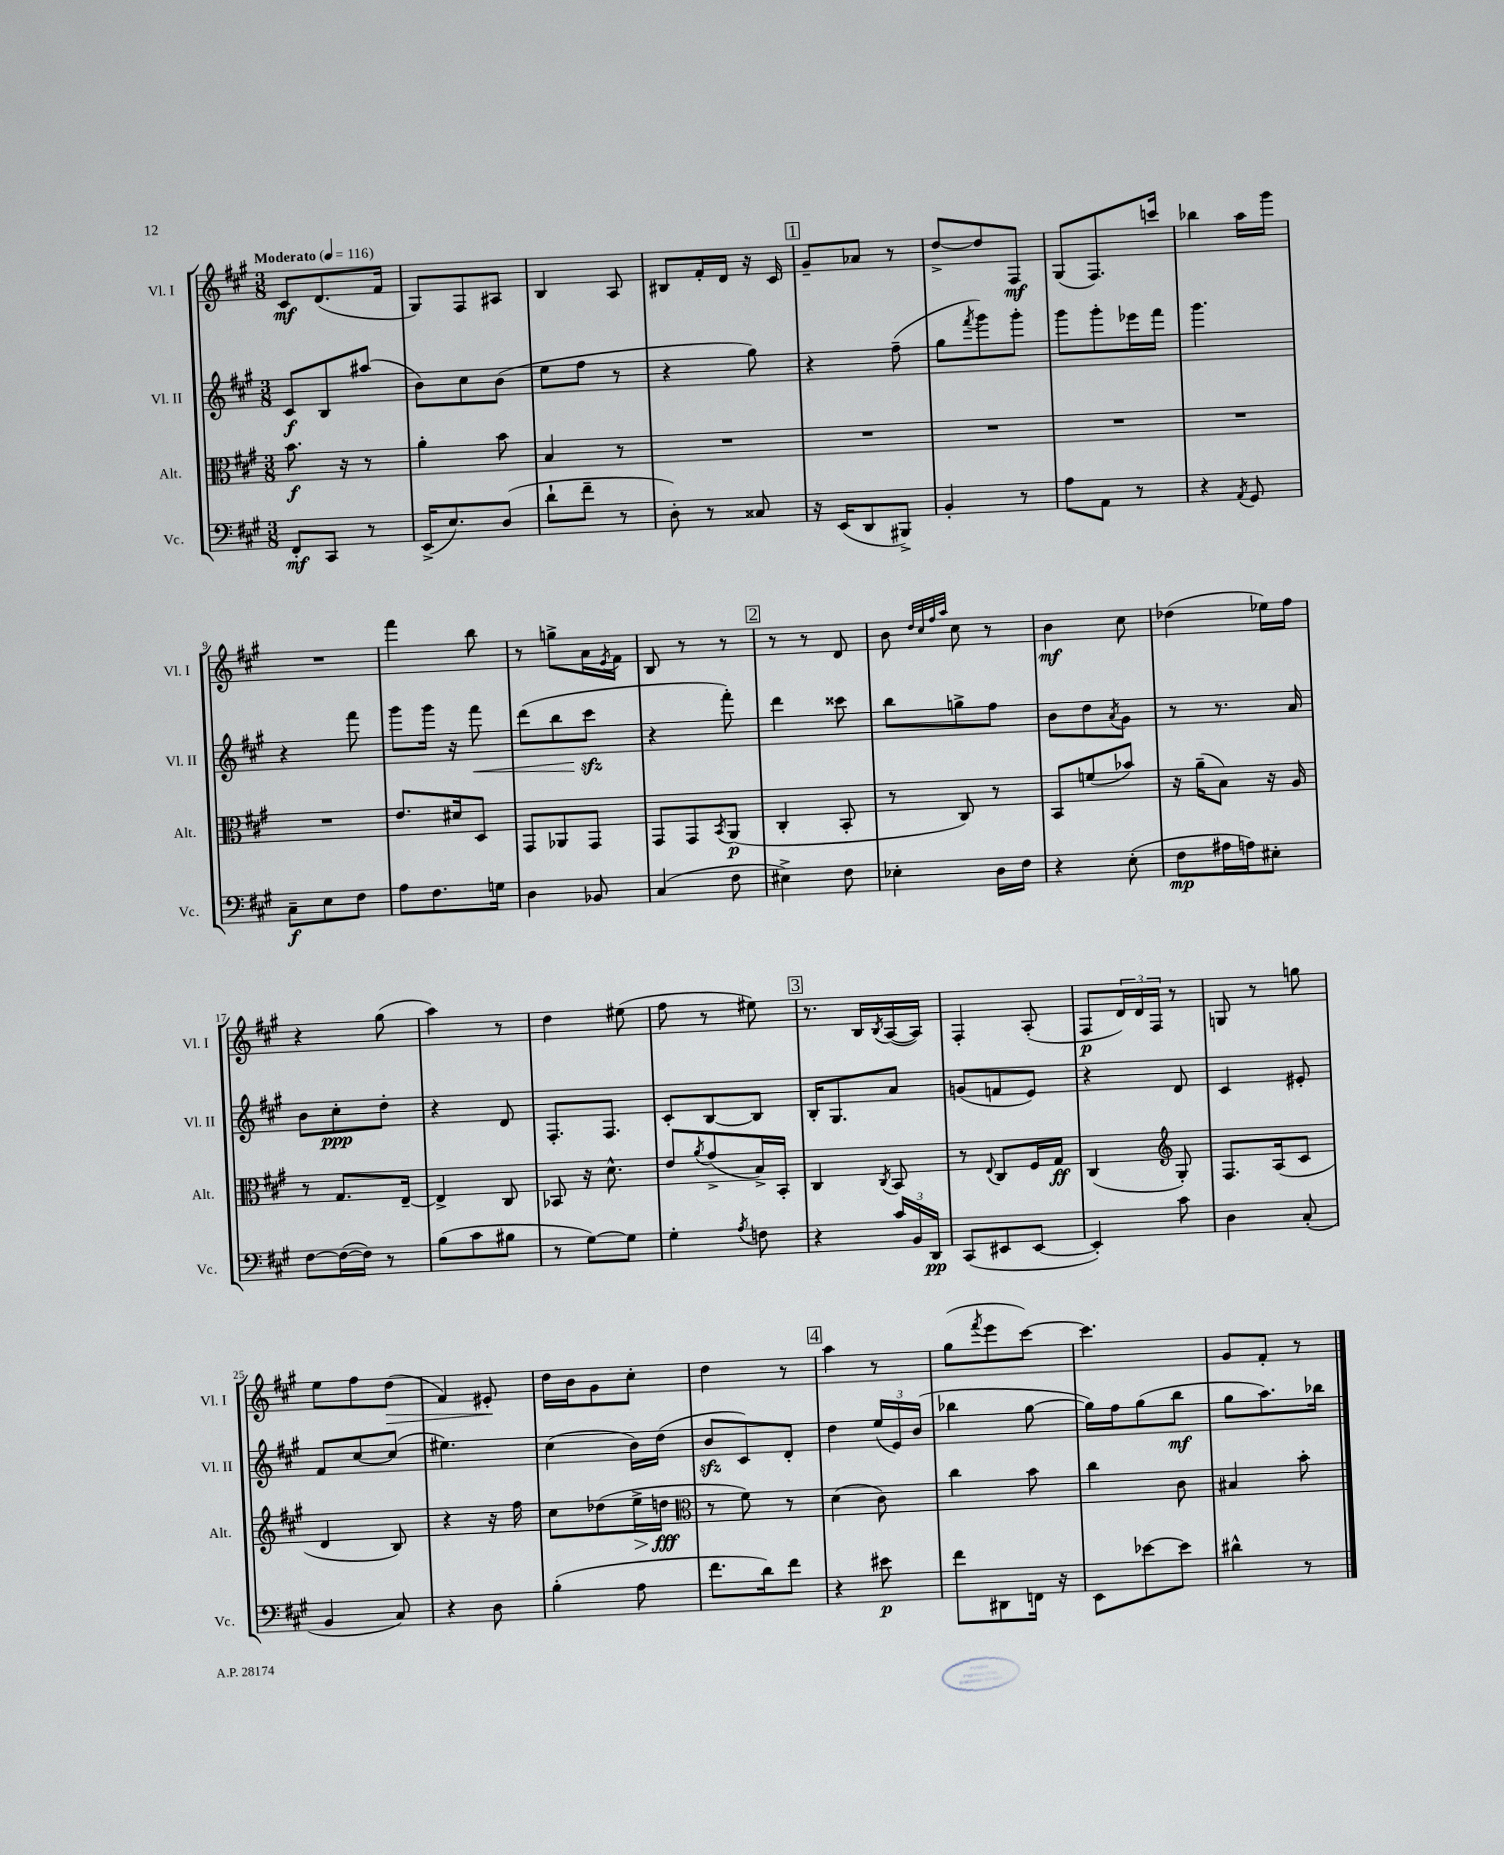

**kern	**dynam	**kern	**dynam	**kern	**dynam	**kern	**dynam
*part4	*part4	*part3	*part3	*part2	*part2	*part1	*part1
*staff4	*staff4	*staff3	*staff3	*staff2	*staff2	*staff1	*staff1
*I"Vc.	*	*I"Alt.	*	*I"Vl. II	*	*I"Vl. I	*
*I'Vc.	*	*I'Alt.	*	*I'Vl. II	*	*I'Vl. I	*
*clefF4	*	*clefC3	*	*clefG2	*	*clefG2	*
*k[f#c#g#]	*	*k[f#c#g#]	*	*k[f#c#g#]	*	*k[f#c#g#]	*
*M3/8	*	*M3/8	*	*M3/8	*	*M3/8	*
*MM116	*	*MM116	*	*MM116	*	*MM116	*
=1	=1	=1	=1	=1	=1	=1	=1
!	!	!	!	!	!	!LO:TX:a:B:t=Moderato	!
8FF#'/L	mf	8.b\	f	8c#/L	f	8c#/L	mf
8CC#/J	.	.	.	8B/	.	(8.d/	.
.	.	16r	.	.	.	.	.
8r	.	8r	.	(8aa#X/J	.	.	.
.	.	.	.	.	.	16f#/Jk	.
=2	=2	=2	=2	=2	=2	=2	=2
(16EE^/KL	.	4a'\	.	8b\L)	.	8G#/L)	.
8.E/)	.	.	.	.	.	.	.
.	.	.	.	8cc#\	.	8F#/	.
(8D/J	.	8b\	.	(8b\J	.	8A#X/J	.
=3	=3	=3	=3	=3	=3	=3	=3
8d`\L	.	4B/	.	8ee\L	.	4B/	.
8f#~\J	.	.	.	8ff#\J	.	.	.
8r	.	8r	.	8r	.	8A/	.
=4	=4	=4	=4	=4	=4	=4	=4
8D'\)	.	4.r	.	4r	.	8B#X/L	.
8r	.	.	.	.	.	16f#'/L	.
.	.	.	.	.	.	16d/JJ	.
8C##X/	.	.	.	8gg#\)	.	16r	.
.	.	.	.	.	.	16c#/	.
!!LO:REH:place=s1:t=1
=5	=5	=5	=5	=5	=5	=5	=5
16r	.	4.r	.	4r	.	8g#~/L	.
(16EE/KL	.	.	.	.	.	.	.
8DD/	.	.	.	.	.	8a-X/J	.
8BBB#X^/J)	.	.	.	(8ff#~\	.	8r	.
=6	=6	=6	=6	=6	=6	=6	=6
4BB'/	.	4.r	.	8gg#\L	.	[8dd^/L	.
.	.	.	.	8qfff#/	.	.	.
.	.	.	.	8ggg#\)	.	8dd/]	.
8r	.	.	.	8ggg#'\J	.	8F#/J	mf
=7	=7	=7	=7	=7	=7	=7	=7
8A\L	.	4.r	.	8ggg#\L	.	(8G#/L	.
8AA\J	.	.	.	8ggg#'\	.	8.F#/)	.
8r	.	.	.	16eee-X\L	.	.	.
.	.	.	.	16fff#\JJ	.	16cccn/Jk	.
=8	=8	=8	=8	=8	=8	=8	=8
4r	.	4.r	.	4.ggg#\	.	4bb-X\	.
8qAA/	.	.	.	.	.	.	.
8GG#/	.	.	.	.	.	16aa\LL	.
.	.	.	.	.	.	16ggg#\JJ	.
!!LO:LB:g=z
=9	=9	=9	=9	=9	=9	=9	=9
8C#~\L	f	4.r	.	4r	.	4.r	.
8E\	.	.	.	.	.	.	.
8F#\J	.	.	.	8fff#\	.	.	.
=10	=10	=10	=10	=10	=10	=10	=10
8A\L	.	8.e/L	.	8ggg#\L	.	4fff#\	.
8.F#\	.	.	.	16ggg#\Jk	.	.	.
.	.	16d#X/k	.	16r	.	.	.
!	!	!	!	!	!LO:HP:b	!	!
.	.	8D/J	.	8fff#\	<	8bb\	.
16Gn\Jk	.	.	.	.	.	.	.
=11	=11	=11	=11	=11	=11	=11	=11
4D\	.	8GG#/L	.	(8ddd\L	.	8r	.
.	.	8AA-X/	.	8bb\	.	8ggn^\L	.
8BB-X/	.	8GG#/J	.	8ccc#zz\J	.	16a\L	.
.	.	.	.	.	.	8qe/	.
.	.	.	.	.	.	16f#\JJ	.
.	.	.	.	.	[	.	.
=12	=12	=12	=12	=12	=12	=12	=12
(4C#/	.	8GG#/L	.	4r	.	8B/	.
.	.	8GG#/	.	.	.	8r	.
.	.	8qBB/	.	.	.	.	.
8F#\	.	(8AA/J	p	8fff#'\)	.	8r	.
!!LO:REH:place=s1:t=2
=13	=13	=13	=13	=13	=13	=13	=13
4E#X^\)	.	4C#'/	.	4ddd\	.	8r	.
.	.	.	.	.	.	8r	.
8F#\	.	8BB'/	.	8ccc##X\	.	8d/	.
=14	=14	=14	=14	=14	=14	=14	=14
4E-X'\	.	8r	.	8bb\L	.	8b\	.
.	.	.	.	.	.	32qqdd/LLL	.
.	.	.	.	.	.	32qqcc#/	.
.	.	.	.	.	.	32qqff#/	.
.	.	.	.	.	.	32qqaa/JJJ	.
.	.	8C#/)	.	8ggn^\	.	8cc#\	.
16D\LL	.	8r	.	8ff#\J	.	8r	.
16F#\JJ	.	.	.	.	.	.	.
=15	=15	=15	=15	=15	=15	=15	=15
4r	.	8BB/L	.	8b\L	.	4b\	mf
.	.	(8fn/	.	8dd\	.	.	.
.	.	.	.	8qa/	.	.	.
(8E'\	.	8b-X/J)	.	8g#\J	.	8cc#\	.
=16	=16	=16	=16	=16	=16	=16	=16
8F#\L	mp	16r	.	8r	.	(4dd-X\	.
.	.	(16a~\KL	.	.	.	.	.
16A#X\L	.	8B\J)	.	8.r	.	.	.
16An\J)	.	.	.	.	.	.	.
8E#X'\J	.	16r	.	.	.	16ee-X\LL)	.
.	.	16A/	.	16a/	.	16ff#\JJ	.
!!LO:LB:g=z
=17	=17	=17	=17	=17	=17	=17	=17
[8F#\L	.	8r	.	8b\L	.	4r	.
(16F#\L_	.	8.G#/L	.	8cc#'\	ppp	.	.
16F#\JJ])	.	.	.	.	.	.	.
8r	.	.	.	8dd'\J	.	(8gg#\	.
.	.	[16E~/Jk	.	.	.	.	.
=18	=18	=18	=18	=18	=18	=18	=18
(8B\L	.	4E^/]	.	4r	.	4aa\)	.
8c#\	.	.	.	.	.	.	.
8B#X\J	.	8C#/	.	8d/	.	8r	.
=19	=19	=19	=19	=19	=19	=19	=19
8r	.	8BB-X/	.	8.F#'/L	.	4dd\	.
[8G#\L)	.	16r	.	.	.	.	.
.	.	8.d^^\	.	8.F#/J	.	.	.
8G#\J]	.	.	.	.	.	(8ee#X\	.
=20	=20	=20	=20	=20	=20	=20	=20
4G#'\	.	8e/L	.	8c#'/L	.	8ff#\	.
.	.	8qa/	.	.	.	.	.
.	.	(8g#^/	.	[8B/	.	8r	.
8qA/	.	.	.	.	.	.	.
8Fn\	.	16B^/L)	.	8B/J]	.	8ee#X\)	.
.	.	16BB'/JJ	.	.	.	.	.
!!LO:REH:place=s1:t=3
=21	=21	=21	=21	=21	=21	=21	=21
4r	.	4C#/	.	16B'/KL	.	8.r	.
.	.	.	.	8.G#/	.	.	.
.	.	.	.	.	.	16B/LL	.
.	.	8qC#/	.	.	.	8qB/	.
24c#/LL	.	8BB/	.	8a/J	.	([16A/	.
24BB/	.	.	.	.	.	.	.
.	.	.	.	.	.	16A/JJ])	.
24DD/JJ	pp	.	.	.	.	.	.
=22	=22	=22	=22	=22	=22	=22	=22
(8CC#/L	.	8r	.	(8gn/L	.	4F#'/	.
.	.	8qqE/	.	.	.	.	.
8EE#X/	.	8C#/L	.	8fn/	.	.	.
[8EE#/J	.	16F#/L	.	8e/J)	.	(8A'/	.
.	.	16G#/JJ	ff	.	.	.	.
=23	=23	=23	=23	=23	=23	=23	=23
4EE#'/])	.	(4C#/	.	4r	.	8F#/L	p
.	.	.	.	.	.	24d/L)	.
.	.	.	.	.	.	24d/	.
.	.	.	.	.	.	24F#/JJ	.
*	*	*clefG2	*	*	*	*	*
8c#\	.	8G#'/)	.	8d/	.	8r	.
=24	=24	=24	=24	=24	=24	=24	=24
4D\	.	8.F#/L	.	4c#/	.	8Gn/	.
.	.	.	.	.	.	8r	.
.	.	(16A/k	.	.	.	.	.
(8C#'/	.	8c#/J	.	8e#X'/	.	8ggn\	.
!!LO:LB:g=z
=25	=25	=25	=25	=25	=25	=25	=25
4BB/	.	4d/	.	8f#/L	.	8ee\L	.
.	.	.	.	[8cc#/	.	8ff#\	.
!	!	!	!	!	!	!	!LO:HP:b
8C#/)	.	8B/)	.	(8cc#/J]	.	(8dd\J	>
=26	=26	=26	=26	=26	=26	=26	=26
4r	.	4r	.	4.ee#X\)	.	4f#/)	.
8D\	.	16r	.	.	.	8e#X'/	.
.	.	16ff#\	.	.	.	.	.
.	.	.	.	.	.	.	]
=27	=27	=27	=27	=27	=27	=27	=27
(4B'\	.	8cc#\L	.	(4cc#\	.	16dd\LL	.
.	.	.	.	.	.	16b\J	.
.	.	(8dd-X\	.	.	.	8g#\	.
!	!	!	!LO:HP:b	!	!	!	!
8A\	.	16ee^\L	>	16b\LL)	.	8cc#'\J	.
.	.	16ddn\JJ	fff	(16dd\JJ	.	.	.
.	.	.	]	.	.	.	.
=28	=28	=28	=28	=28	=28	=28	=28
*	*	*clefC3	*	*	*	*	*
8.f#\L	.	8r	.	8bzz/L	.	4dd\	.
.	.	8f#\)	.	8c#/)	.	.	.
16d\k)	.	.	.	.	.	.	.
8f#\J	.	8r	.	8d'/J	.	8r	.
!!LO:REH:place=s1:t=4
=29	=29	=29	=29	=29	=29	=29	=29
4r	.	(4d\	.	4dd\	.	4aa\	.
8e#X\	p	8c#\)	.	(24ee/LL	.	8r	.
.	.	.	.	24e/)	.	.	.
.	.	.	.	(24b/JJ	.	.	.
=30	=30	=30	=30	=30	=30	=30	=30
8f#\L	.	4cc#\	.	4bb-X\	.	(8gg#\L	.
.	.	.	.	.	.	8qfff#/	.
8DD#X\	.	.	.	.	.	8eee\	.
16FFn\Jk	.	8b\	.	[8gg#\	.	[8ccc#\J)	.
16r	.	.	.	.	.	.	.
=31	=31	=31	=31	=31	=31	=31	=31
8EE\L	.	4cc#\	.	16gg#\LL])	.	4.ccc#\]	.
.	.	.	.	16ff#\J	.	.	.
[8e-X\	.	.	.	(8gg#\	.	.	.
8e-\J]	.	8c#\	.	8bb\J	mf	.	.
=32	=32	=32	=32	=32	=32	=32	=32
4d#X^^\	.	4B#X/	.	8gg#\L	.	8g#/L	.
.	.	.	.	8.aa\)	.	8f#'/J	.
8r	.	8b'\	.	.	.	8r	.
.	.	.	.	16bb-X\Jk	.	.	.
==	==	==	==	==	==	==	==
*-	*-	*-	*-	*-	*-	*-	*-
